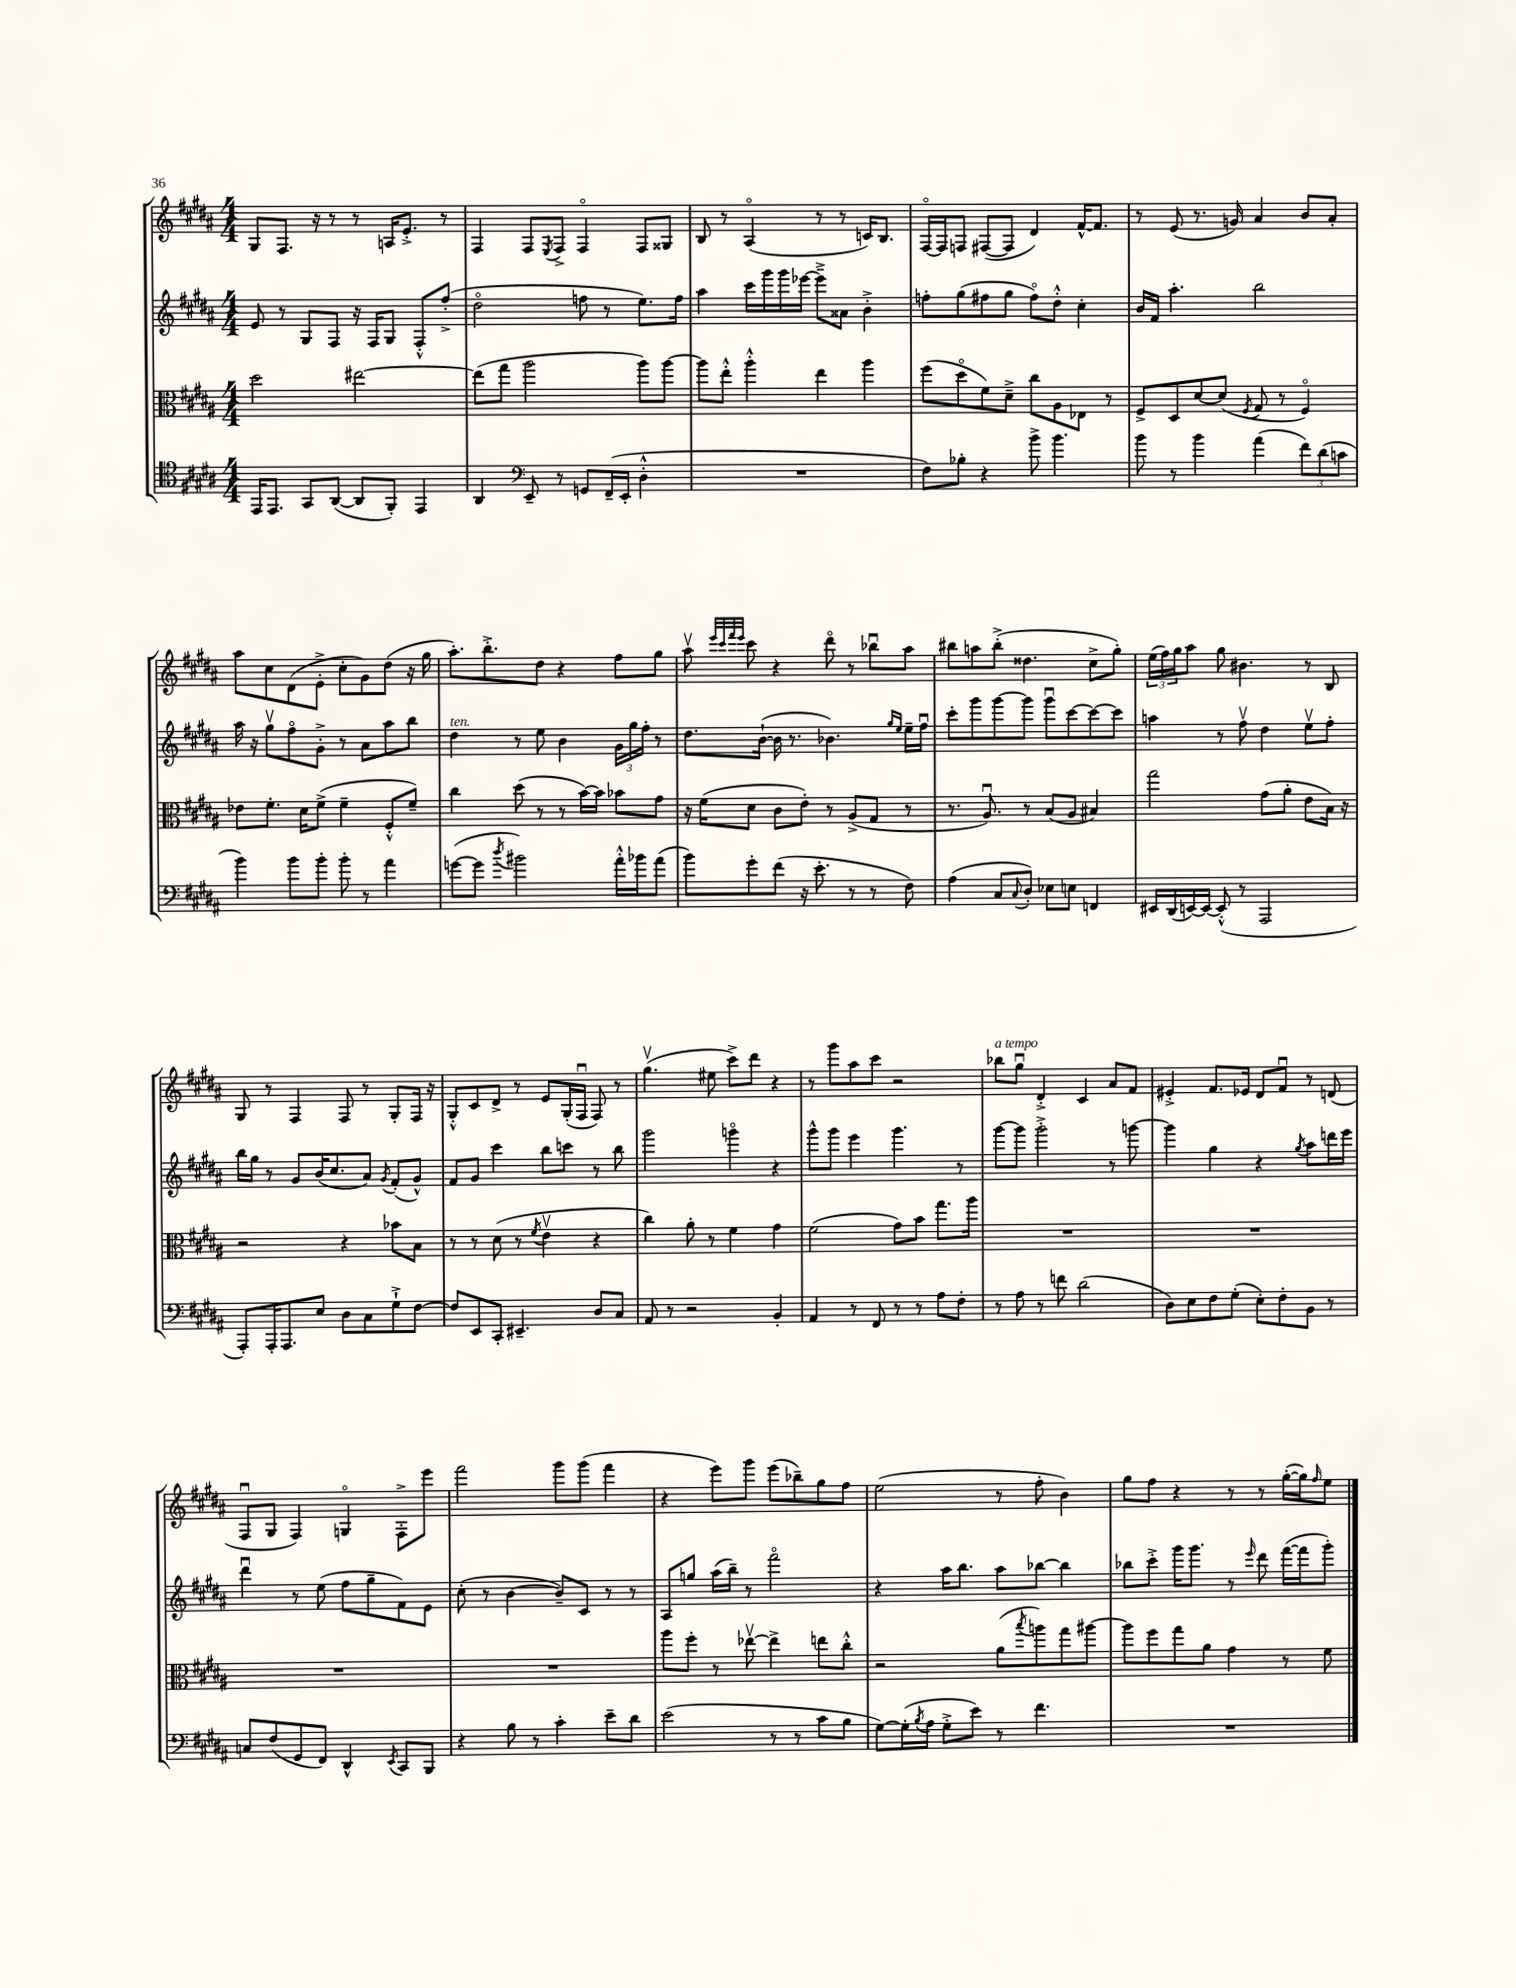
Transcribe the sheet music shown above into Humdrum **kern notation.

**kern	**kern	**kern	**kern
*staff4	*staff3	*staff2	*staff1
*clefC4	*clefC3	*clefG2	*clefG2
*k[f#c#g#d#a#]	*k[f#c#g#d#a#]	*k[f#c#g#d#a#]	*k[f#c#g#d#a#]
*M4/4	*M4/4	*M4/4	*M4/4
16EE/LK	2dd#\	8e/	8G#/L
8.EE/J	.	.	.
.	.	8r	8.F#/J
8GG#/L	.	8G#/L	.
.	.	.	16r
([8AA#/J	.	8F#/J	8r
8AA#/]L	[2ee#\	16r	8r
.	.	16F#/LK	.
8FF#'/J)	.	8G#/J	16A/LK
.	.	.	8.e'^/J
4EE/	.	8F#'^^/L	.
.	.	(8ff#'^/J	8r
=	=	=	=
4AA#/	(8ee#\]L	2dd#o\	4F#/
.	8gg#\J	.	.
*clefF4	*	*	*
8EE~/	2aa#\	.	8F#/L
.	.	.	8qE/
8r	.	.	8F#^/J
8GG/L	.	8ff\	4F#o/
(16FF#~/L	.	8r	.
16EE'/JJ	.	.	.
4D#'^^\	8aa#\L)	8.ee\L)	8F#/L
.	[8aa#\J	.	8G##/J
.	.	16ff\Jk	.
=	=	=	=
1r	8aa#\]L	4aa#\	8B/
.	8ee'^^\J	.	8r
.	4aa#'^^\	16ccc#\LL	(4A#o/
.	.	16ggg#\	.
.	.	16ggg#\	.
.	.	[16eee-\JJ	.
.	4ee\	8eee-~^\]L	8r
.	.	8a##\J	8r
.	4aa#\	4b'^\	16c/LK)
.	.	.	8.B/J
=	=	=	=
8F#\L)	(8ff#\L	8ff'\L	[16F#o/LL
.	.	.	16F#/]J
8B-'\J	8dd#o\	(8gg#\	8F/J
4r	8f#\)	8ff#\	([8F#/L
.	8d#~^\J	8gg#\J	8F#/]J
8b^\	8cc#\L	8ff#o\L)	4d#/)
4.b\	8A#\	8dd#'^^\J	.
.	8E-\J	4cc#'\	[16f#^^/LK
.	.	.	8.f#/]J
.	8r	.	.
=	=	=	=
8b\	8F#^/L	16b/LL	8r
.	.	16f#/JJ	.
8r	8D#/	4.aa#'\	(8e/
4b\	[8d#/	.	8.r
.	(8d#/]J	.	.
.	.	.	16g/)
.	8qF#/	.	.
(4a#\	8G#/	2bb\	4a#/
.	8r	.	.
12f#\L)	4F#o/)	.	8b/L
(12d#\	.	.	.
.	.	.	8a#'/J
12c\J	.	.	.
=	=	=	=
4b\)	8e-\L	16aa#\	8aa#\L
.	.	16r	.
.	8.f#'\J	8gg#v\L	8cc#\
8b\L	.	8ff#o\	(8d#\
.	16d#\LK	.	.
8b'\J	(8f#^\J	8g#'^\J	8e'^\J
8b'\	4f#~\	8r	8cc#'\L
8r	.	8a#\L	8g#\)
4a#\	8F#'^^/L	8aa#\	(8dd#\J
.	8f#~/J)	8bb\J	16r
.	.	.	16gg#\
=	=	=	=
([8g\L	4cc#\	4dd#\	8.aa#'\L)
8g\]J	.	.	.
.	.	.	8.bb'^\
8qdd#/	.	.	.
2b#\)	(8dd#\	8r	.
.	8r	8ee\	8dd#\J
.	8r	4b\	4r
.	[16b\LL)	.	.
.	16b\]JJ	.	.
16a#'^^\LL	8b-\L	24g#\LL	8ff#\L
.	.	24gg#\	.
16b-\J	.	.	.
.	.	24ff#'\JJ	.
(8a#\J	8g#\J	8r	8gg#\J
=	=	=	=
8b\L)	16r	8.dd#\L	8aa#v\
.	(16f#\LK	.	.
.	.	.	32qqeee/LLL
.	.	.	32qqccc#/
.	.	.	32qqfff#/
.	.	.	32qqeee/JJJ
8g#'\	8d#\J	.	8ccc#\
.	.	([16b`\Jk	.
(8f#\J	8c#\L	16b\]	4r
.	.	8.r	.
16r	8e'\J)	.	.
8.e'\	.	.	.
.	8r	4.b-\)	8ddd#o\
8r	(8A#^/L	.	8r
8r	8G#/J	.	8bb-u\L
.	.	16qqgg#/LL	.
.	.	16qqee/JJ	.
8F#\)	8r	16ee~\LL	8aa#\J
.	.	16ff#u\JJ	.
=	=	=	=
(4A#\	8.r	8ccc#'\L	8bb#\L
.	.	8ggg#\	8aa\
.	8.A#u/)	.	.
8C#/L	.	[8ggg#\	(8bb#'^\J
8qqC#/	.	.	.
8D#'/J)	8r	8ggg#\]J	4.dd##\
8E-\L	(8B/L	8ggg#u\L	.
8E\J	8A#/J	[8ccc#\	.
4FF/	4B#/)	8ccc#\_	8cc#^\L
.	.	8ccc#\]J	8gg#'\J)
=	=	=	=
16EE#/LL	2gg#\	4aa\	(24ee\LL
.	.	.	24ff#\)
(16DD#/	.	.	.
.	.	.	24gg#\J
[16EE/)	.	.	8aa#\J
16EE/_JJ	.	.	.
(8EE'^^/]	.	8r	8gg#\
8r	.	8ff#v\	4.b#\
2AAA#/	(8g#\L	4dd#\	.
.	8a#'\J	.	.
.	8e\L	8eev\L	8r
.	16B\Jk)	8ff#'\J	8B/
.	16r	.	.
=	=	=	=
8AAA#'/L)	2r	16bb\LL	8G#/
.	.	16gg#\JJ	.
16AAA#'/K	.	8r	8r
8.AAA#/	.	.	.
.	.	8g#/L	4F#/
8E/J	.	(16b/K	.
.	.	8.cc#/	.
8D#\L	4r	.	8F#/
8C#\	.	8a#/J)	8r
.	.	8qg#/	.
8G#`^\	8b-\L	(8f#'/L	8G#'/L
[8F#\J	8B\J	8g#^^/J)	16F#/Jk
.	.	.	16r
=	=	=	=
8F#/]L	8r	8f#/L	8G#'^^/L
8EE/	8r	8g#/J	8c#/
8CC#'/J	(8d#\	4ccc#\	8d#^/J
4.EE#~/	8r	.	8r
.	8qf#/	.	.
.	4ev\	8bb\L	8e/L
.	.	8ccc\J	(16G#'/L
.	.	.	16F#u/JJ
8D#/L	4r	8r	8F#/)
8C#/J	.	8bb\	8r
=	=	=	=
8AA#/	4cc#\)	2ggg#\	(4.gg#v\
8r	.	.	.
2r	8a#'\	.	.
.	8r	.	8ee#\
.	4f#\	4gggo\	8ccc#^\L)
.	.	.	8ddd#\J
4BB'/	4g#\	4r	4r
=	=	=	=
4AA#/	(2f#\	8ggg#^^\L	8r
.	.	8ggg#\J	8ggg#\L
8r	.	4eee\	8aa#\
8FF#/	.	.	8ccc#\J
8r	8g#\L)	4.ggg#\	2r
8r	8b\J	.	.
8A#\L	8.gg#\L	.	.
8F#'\J	.	8r	.
.	16aa#\Jk	.	.
=	=	=	=
8r	1r	[8ggg#\L	8bb-\L
8A#\	.	8ggg#\]J	8gg#u\J
8r	.	2ggg#'^\	4d#'^/
8f\	.	.	.
(2d#\	.	.	4c#/
.	.	8r	8a#/L
.	.	[8ggg\	8f#/J
=	=	=	=
8D#\L)	1r	4ggg\]	4e#'^/
8E\	.	.	.
8F#\	.	4gg#\	8.f#/L
(8G#'\J	.	.	.
.	.	.	16e-/Jk
8E'\L)	.	4r	8d#/L
8F#'\	.	.	8f#u/J
.	.	8qgg#/	.
8BB\J	.	8aa#\L	8r
8r	.	16ddd\L	(8d/
.	.	16eee\JJ	.
=	=	=	=
8C/L	1r	4ddd#u\	8F#u/L
(8F#/	.	.	8G#/J
8GG#/	.	8r	4F#/)
8FF#/J)	.	(8ee\	.
4DD#^^/	.	8ff#\L	4Go/
.	.	8gg#~\	.
8qEE/	.	.	.
8CC#/L	.	8f#\)	8F#'^\L
8BBB/J	.	8e\J	8eee\J
=	=	=	=
4r	1r	(8cc#'\	2fff#\
.	.	8r	.
8B\	.	[4b\	.
8r	.	.	.
4c#'\	.	8b~/]L)	8ggg#\L
.	.	8c#/J	(8ggg#\J
8e~\L	.	8r	4fff#\
8d#\J	.	8r	.
=	=	=	=
(2e\	8aa#\L	8A#/L	4r
.	8ff#'\J	8gg/J	.
.	8r	(16aa#\LL	8eee\L)
.	.	16bb~\JJ)	.
.	[8ee-v\	8r	8ggg#\J
8r	4ee-^\]	2fff#o\	(8eee\L
8r	.	.	8bb-~\)
8c#\L	8ee\L	.	8gg#\
8B\J	8cc#'^^\J	.	8ff#\J
=	=	=	=
[8G#\L)	2r	4r	(2ee\
(16G#'\]L	.	.	.
8qB/	.	.	.
16A#\JJ	.	.	.
8G#'^\L	.	16aa#\LK	.
.	.	8.bb\J	.
8e\J)	.	.	.
8r	(8a#\L	8aa#\L	8r
.	8qbb/	.	.
4.f#\	8aa\)	[8bb-\J	8ff#'\
.	8gg#\	4bb-\]	4b\)
.	[8aa#\J	.	.
=	=	=	=
1r	8aa#\]L	8bb-\L	8gg#\L
.	8ff#\	8ccc#'^\J	8ff#\J
.	8gg#\	16ggg#\LK	4r
.	.	8.ggg#\J	.
.	8a#\J	.	.
.	4g#\	8r	8r
.	.	16qqeee/	.
.	.	8ddd#\	8r
.	8r	([16fff#\LL	([16gg#'\LL
.	.	16fff#\]J	16gg#\]J)
.	.	.	16qqff#/
.	8f#\	8ggg#'\J)	8ee\J
==	==	==	==
*-	*-	*-	*-
